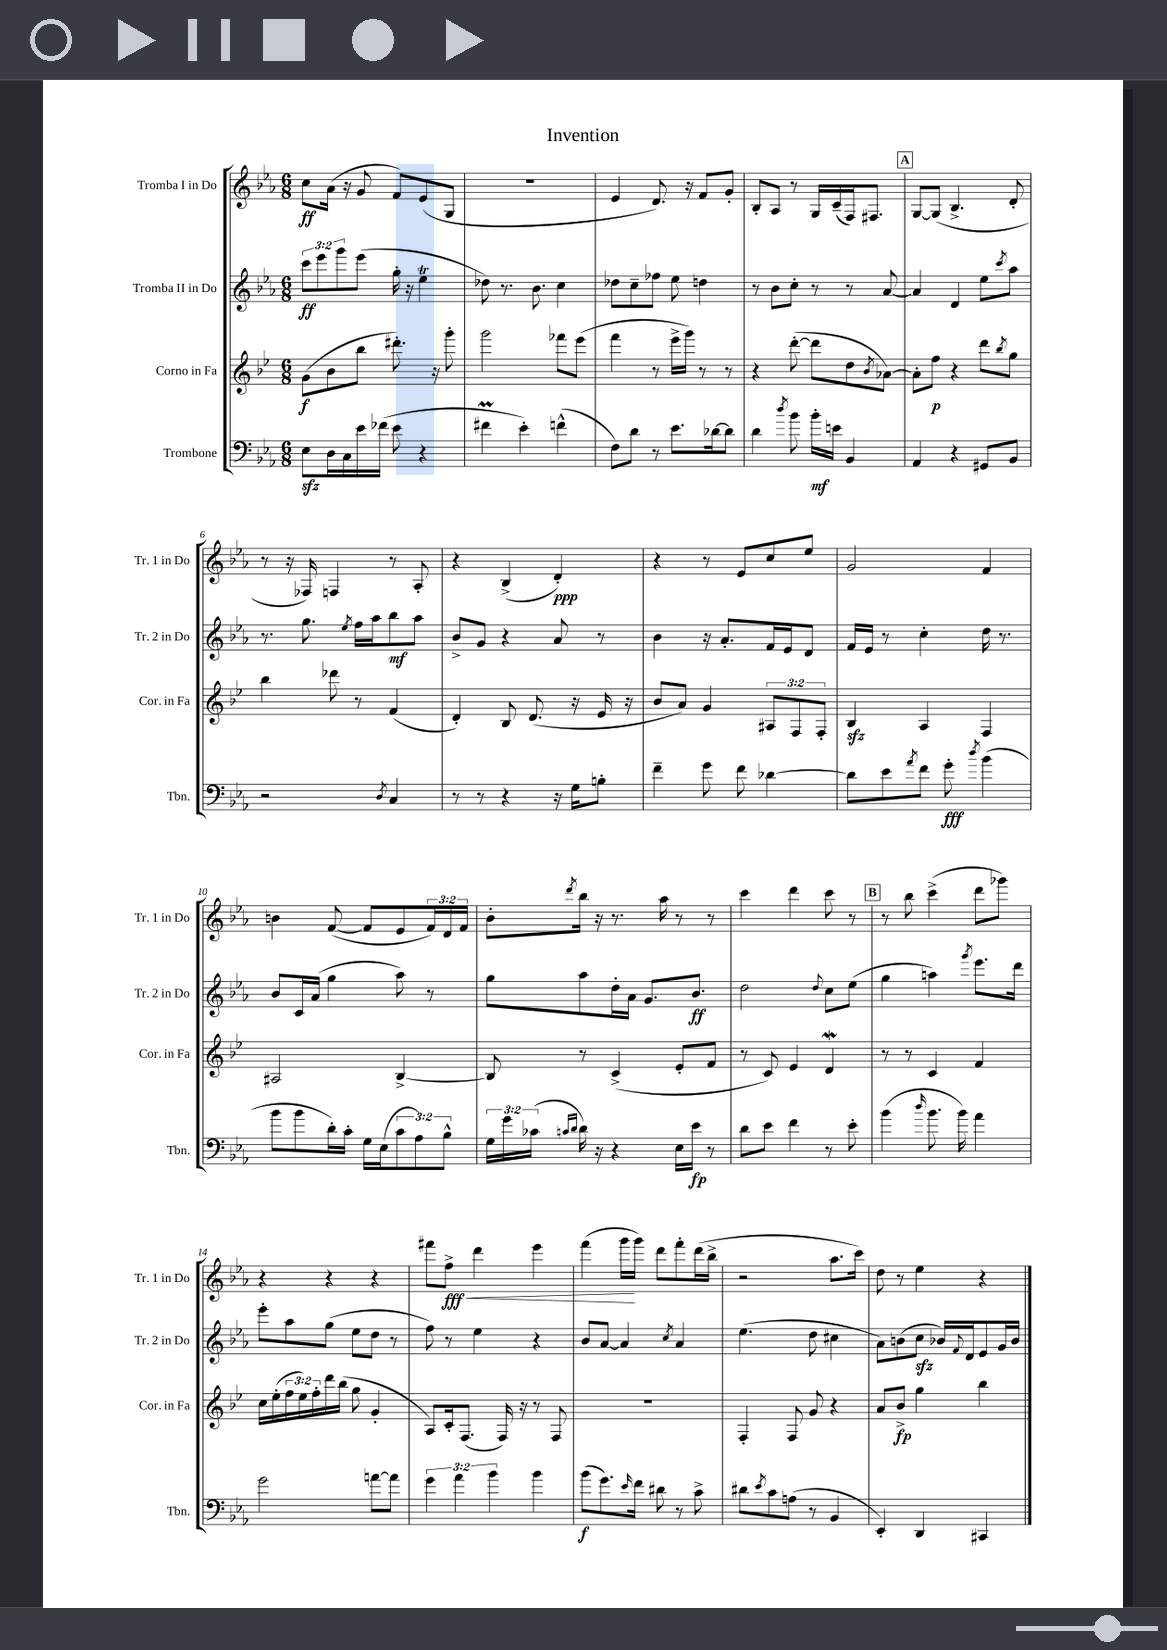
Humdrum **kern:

**kern	**kern	**kern	**kern
*staff4	*staff3	*staff2	*staff1
*clefF4	*clefG2	*clefG2	*clefG2
*k[b-e-a-]	*k[b-e-]	*k[b-e-a-]	*k[b-e-a-]
*M6/8	*M6/8	*M6/8	*M6/8
8E-	(8g	12ccc	8cc
.	.	12eee-	.
16D	8b-	.	(16a-
.	.	12ggg	.
16C	.	.	16r
16e-	8bb-	(8eee-	8g
(16f-	.	.	.
8e-	8.ddd#')	16gg'	8f)
.	.	16r	.
4r	.	4ee-	(8e-
.	16r	.	.
.	8ggg'	.	8G
=	=	=	=
4f#	2ggg	8dd-)	2.r
.	.	8.r	.
4e-')	.	.	.
.	.	8.b-	.
(4f^^	8fff-	4cc	.
.	(8eee-	.	.
=	=	=	=
8F)	4fff	8dd-	4e-
8d	.	8cc~	.
8r	8r	8ff-	8.d)
8.e-	16eee-^	8ee-	.
.	16ggg)	.	16r
.	8r	4dd	8f
[16d-	.	.	.
8d-]	8r	.	8g'
=	=	=	=
4d	4r	8r	8B-'
.	.	8b-	8A-
8qdd	.	.	.
8b-	([8ddd'	8cc'	8r
16b-'	8ddd]	8r	16G
16e	.	.	(16c~
4BB-	8dd	8r	16F)
.	.	.	8.F#
.	8qb-	.	.
.	[8a-)	[8a-	.
=	=	=	=
4AA-	8a-']	4a-]	[8G
.	8ff	.	(8G]
4r	4r	4d	4.B-^
8GG#	8ddd	8ee-	.
.	8qbb-	8qccc	.
8BB-	8gg	8aa-	8d'
=	=	=	=
2r	4bb-	8.r	8r
.	.	.	16r
.	.	8.gg	16F-)
.	8ddd-	.	4F
.	.	8qee-	.
.	8r	16ff	.
.	.	16aa-	.
8qD	.	.	.
4C	(4f	8bb-	8r
.	.	8aa-	8A-'
=	=	=	=
8r	4d')	8b-^	4r
8r	.	8g	.
4r	8B-	4r	(4B-^
.	(8.d	.	.
16r	.	8a-	4d')
16G	16r	.	.
8B'	16e-	8r	.
.	16r	.	.
=	=	=	=
4f~	8b-	4b-	4r
.	8a)	.	.
8g	4g	16r	8r
.	.	8.a-'	.
8f	.	.	8e-
[4d-	12A#	16f	8cc
.	.	16e-	.
.	12F	.	.
.	.	8d	8ee-
.	12F'	.	.
=	=	=	=
8d-]	4B-	16f	2g
.	.	16e-	.
8e-	.	8r	.
8qa-	.	.	.
8f	4A	4cc'	.
8g'	.	.	.
8qdd	.	.	.
(4b-	4F	16dd	4f
.	.	8.r	.
=	=	=	=
8b-	2A#	8b-	4b
8b-	.	16c	.
.	.	(16a-	.
16d')	.	4gg	([8f
16c'	.	.	.
16G	.	.	8f]
(16E-	.	.	.
12c	[4B-^	8aa-)	8e-
12A-)	.	.	.
.	.	8r	24f)
12B-^^	.	.	24d
.	.	.	24f
=	=	=	=
24G	8B-]	8gg	8b-'
24g	.	.	.
(24c-	.	.	.
16qqc	.	.	.
16qqd	.	.	8qddd
16d)	8r	8aa-	16bb-
16r	.	.	16r
4r	(4c^	16dd'	8.r
.	.	16a-	.
.	.	8.g	.
.	.	.	16aa-
16E-	8e-'	.	8r
16e-	.	8.b-	.
8r	8f	.	8r
=	=	=	=
8d	8r	2dd	4ccc
8e-	8c)	.	.
4f	4e-	.	4ddd
.	.	8qqdd	.
8r	4d	8cc	8ccc
8e-'	.	(8ee-	8r
=	=	=	=
(4b-	8r	4gg	8r
.	8r	.	8bb-
16qqdd	.	.	.
8.b-	4c	4aa)	(4ccc^
16b-)	.	.	.
.	.	8qggg	.
4a-	4f	8.eee-	8ddd
.	.	.	8ggg-)
.	.	16ddd	.
=	=	=	=
2g	16cc	8eee-'	4r
.	(16ee-'	.	.
.	24ff	8aa-	.
.	24ee-)	.	.
.	24ff'	.	.
.	16ddd	(8gg	4r
.	(16bb-	.	.
.	8gg	8ee-	.
[8a	4g'	8dd	4r
8a]	.	8r	.
=	=	=	=
6g	8A)	8ff)	8fff#
.	16c'	8r	8ff^
6a-	.	.	.
.	(8.F	.	.
.	.	4ee-	4ddd
6b-	.	.	.
.	16F)	.	.
.	16r	.	.
4b-	8r	4r	4eee-
.	8F	.	.
=	=	=	=
(8b-	2.r	8b-	(4fff
8.g)	.	[8a-	.
.	.	4a-]	16ggg
16qqe-	.	.	.
16f	.	.	16ggg)
8d#	.	.	8ddd
.	.	8qcc	.
8r	.	4a-	8fff'
8c^	.	.	(16ddd
.	.	.	16bb-^
=	=	=	=
8d#	4F'	(4.ee-	2r
8qe-	.	.	.
8c	.	.	.
(8A	8F	.	.
8r	8g	8dd	.
4BB-	4r	4cc#	8.aa-
.	.	.	16ccc)
=	=	=	=
4EE-')	8a	8a-)	8dd
.	8b-^	(8b	8r
4DD	4gg	8cc	4ee-
.	.	16b-)	.
.	.	8qqf	.
.	.	16d	.
4CC#	4bb-	8e-	4r
.	.	16g	.
.	.	16b-	.
==	==	==	==
*-	*-	*-	*-
